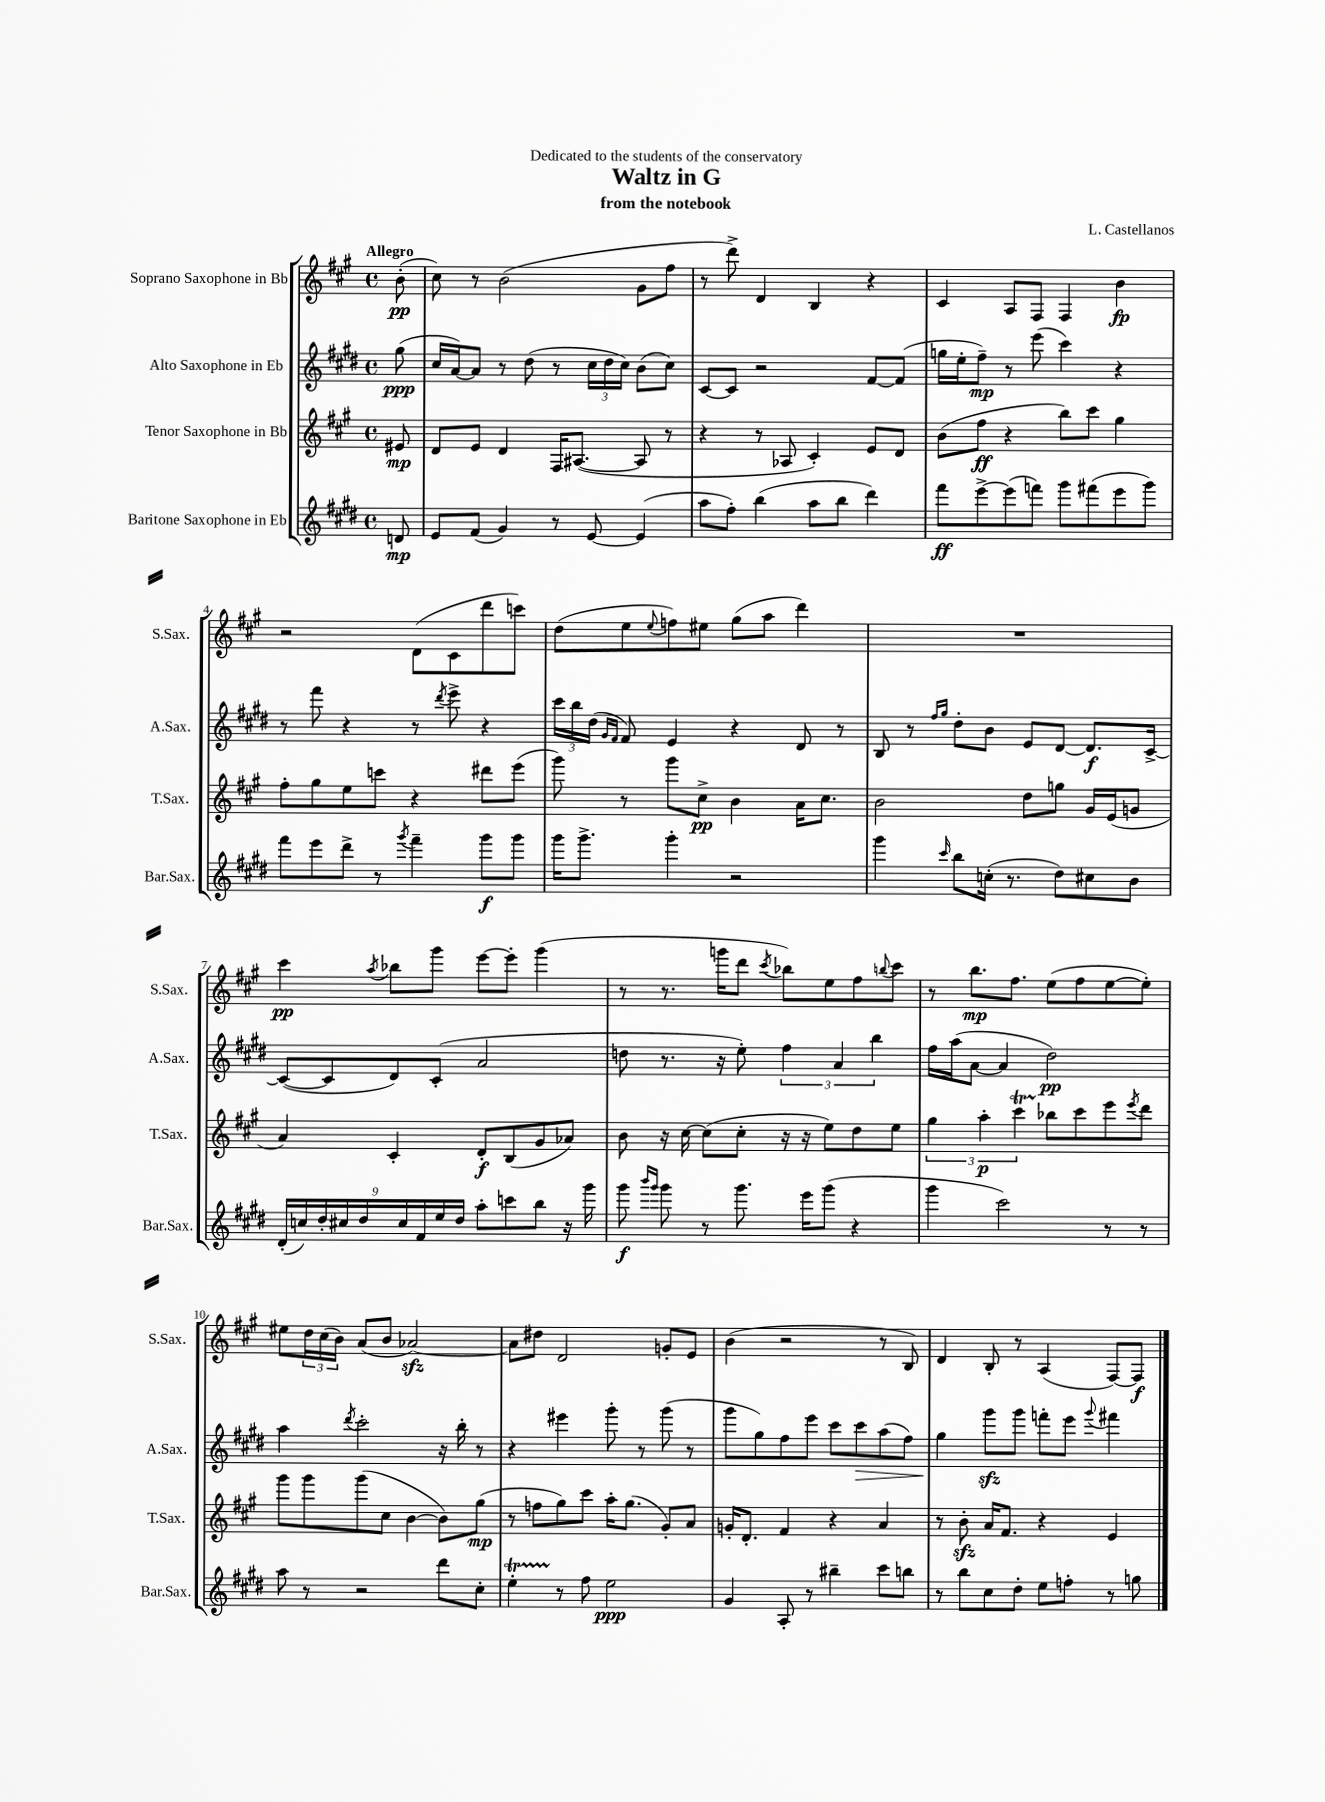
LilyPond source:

\header { title = "Waltz in G" composer = "L. Castellanos" subtitle = "from the notebook" dedication = "Dedicated to the students of the conservatory" }
<<
\new StaffGroup <<
\new Staff = "s0" \with { instrumentName = "Soprano Saxophone in Bb" shortInstrumentName = "S.Sax." } {
    \clef treble \key a \major \defaultTimeSignature \time 4/4 \partial 8 \tempo "Allegro"
    b'8-.\pp( |
    cis''8) r8 b'2( gis'8 fis''8 |
    r8 d'''8->) d'4 b4 r4 |
    cis'4 a8 fis8 fis4 b'4\fp |
    r2 d'8( cis'8 d'''8 c'''8) |
    d''8( e''8 \appoggiatura { e''8 } f''8) eis''8 gis''8( a''8 d'''4) |
    R1 |
    cis'''4\pp \acciaccatura { a''8 } bes''8 gis'''8 e'''8~ e'''8-. gis'''4( |
    r8 r8. g'''16 d'''8 \acciaccatura { cis'''8 } bes''8) e''8 fis''8 \appoggiatura { b''8 } cis'''8 |
    r8 b''8.\mp fis''8. e''8( fis''8 e''8~ e''8-.) |
    eis''8 \tuplet 3/2 { d''16 cis''16( b'16) } a'8( b'8 aes'2~\sfz) |
    aes'8 dis''8 d'2 g'8-. e'8 |
    b'4( r2 r8 b8) |
    d'4 b8-. r8 a4( fis8~) fis8\f \bar "|." |
}
\new Staff = "s1" \with { instrumentName = "Alto Saxophone in Eb" shortInstrumentName = "A.Sax." } {
    \clef treble \key e \major \defaultTimeSignature \time 4/4 \partial 8
    gis''8\ppp( |
    cis''16 a'16~) a'8 r8 dis''8( r8 \tuplet 3/2 { cis''16 dis''16 cis''16) } b'8( cis''8) |
    cis'8~ cis'8 r2 fis'8~ fis'8( |
    g''16 e''16-. fis''8--\mp) r8 e'''8( cis'''4) r4 |
    r8 fis'''8 r4 r8 \acciaccatura { dis'''8 } e'''8-> r4 |
    \tuplet 3/2 { cis'''16 b''16 dis''16( } \grace { gis'16 fis'16 } fis'8) e'4 r4 dis'8 r8 |
    b8 r8 \grace { fis''16 gis''16 } dis''8-. b'8 e'8 dis'8~ dis'8.\f cis'16~-> |
    cis'8~( cis'8 dis'8) cis'8-.( a'2 |
    d''8 r8. r16 e''8-.) \tuplet 3/2 { fis''4 a'4 b''4 } |
    fis''16 a''16( a'8~ a'4 dis''2\pp) |
    a''4 \acciaccatura { dis'''8 } cis'''2-. r16 b''16-. r8 |
    r4 eis'''4 gis'''8-. r8 gis'''8( r8 |
    gis'''8 gis''8) fis''8 e'''8 cis'''8 cis'''8\> a''8( fis''8) |
    gis''4\! gis'''8\sfz gis'''8 f'''8-. e'''8 \appoggiatura { gis'''8 } fis'''4 \bar "|." |
}
\new Staff = "s2" \with { instrumentName = "Tenor Saxophone in Bb" shortInstrumentName = "T.Sax." } {
    \clef treble \key a \major \defaultTimeSignature \time 4/4 \partial 8
    eis'8\mp |
    d'8 e'8 d'4 fis16 ais8.~( ais8 r8 |
    r4 r8 aes8 cis'4-.) e'8 d'8 |
    b'8( fis''8\ff r4 b''8) cis'''8 gis''4 |
    fis''8-. gis''8 e''8 c'''8 r4 dis'''8 e'''8( |
    gis'''8) r8 gis'''8 cis''8->\pp b'4 a'16 cis''8. |
    b'2 d''8 g''8 gis'16 e'16( g'8 |
    a'4) cis'4-. d'8-.\f b8( gis'8 aes'8) |
    b'8 r16 cis''16~ cis''8( cis''8-. r16 r16 e''8) d''8 e''8 |
    \tuplet 3/2 { gis''4 a''4-.\p cis'''4\startTrillSpan } bes''8\stopTrillSpan cis'''8 e'''8 \acciaccatura { e'''8 } d'''8 |
    gis'''8 gis'''8 gis'''8( cis''8 b'4~ b'8) gis''8\mp( |
    r8 f''8 gis''8) cis'''8 a''16-. gis''8.( gis'8-.) a'8 |
    g'16-. d'8.-. fis'4 r4 a'4 |
    r8 b'8-.\sfz a'16 fis'8. r4 e'4 \bar "|." |
}
\new Staff = "s3" \with { instrumentName = "Baritone Saxophone in Eb" shortInstrumentName = "Bar.Sax." } {
    \clef treble \key e \major \defaultTimeSignature \time 4/4 \partial 8
    d'8\mp |
    e'8 fis'8( gis'4) r8 e'8~ e'4( |
    a''8 fis''8-.) b''4( a''8 b''8 dis'''4) |
    fis'''8\ff e'''8~-> e'''8( f'''8) gis'''8 fis'''8( e'''8 gis'''8) |
    fis'''8 e'''8 dis'''8-> r8 \acciaccatura { gis'''8 } fis'''4-- gis'''8\f gis'''8 |
    gis'''16 gis'''8.-> gis'''4-. r2 |
    gis'''4 \grace { cis'''16 } b''8 c''16-.( r8. dis''8) cis''8 b'8 |
    \tuplet 9/8 { dis'16-.( c''16) dis''16-. cis''16 dis''16 cis''16 fis'16 e''16 dis''16 } a''8-. c'''8 b''8 r16 gis'''16 |
    gis'''8\f \grace { b'''16 gis'''16 } gis'''8 r8 gis'''8. e'''16 gis'''8( r4 |
    gis'''4 cis'''2) r8 r8 |
    a''8 r8 r2 dis'''8 cis''8-. |
    e''4-.\startTrillSpan r8\stopTrillSpan fis''8 e''2\ppp |
    gis'4 a8-. r8 bis''4-- cis'''8 b''8 |
    r8 b''8 cis''8 dis''8-. e''8 f''8-. r8 g''8 \bar "|." |
}
>>
>>
